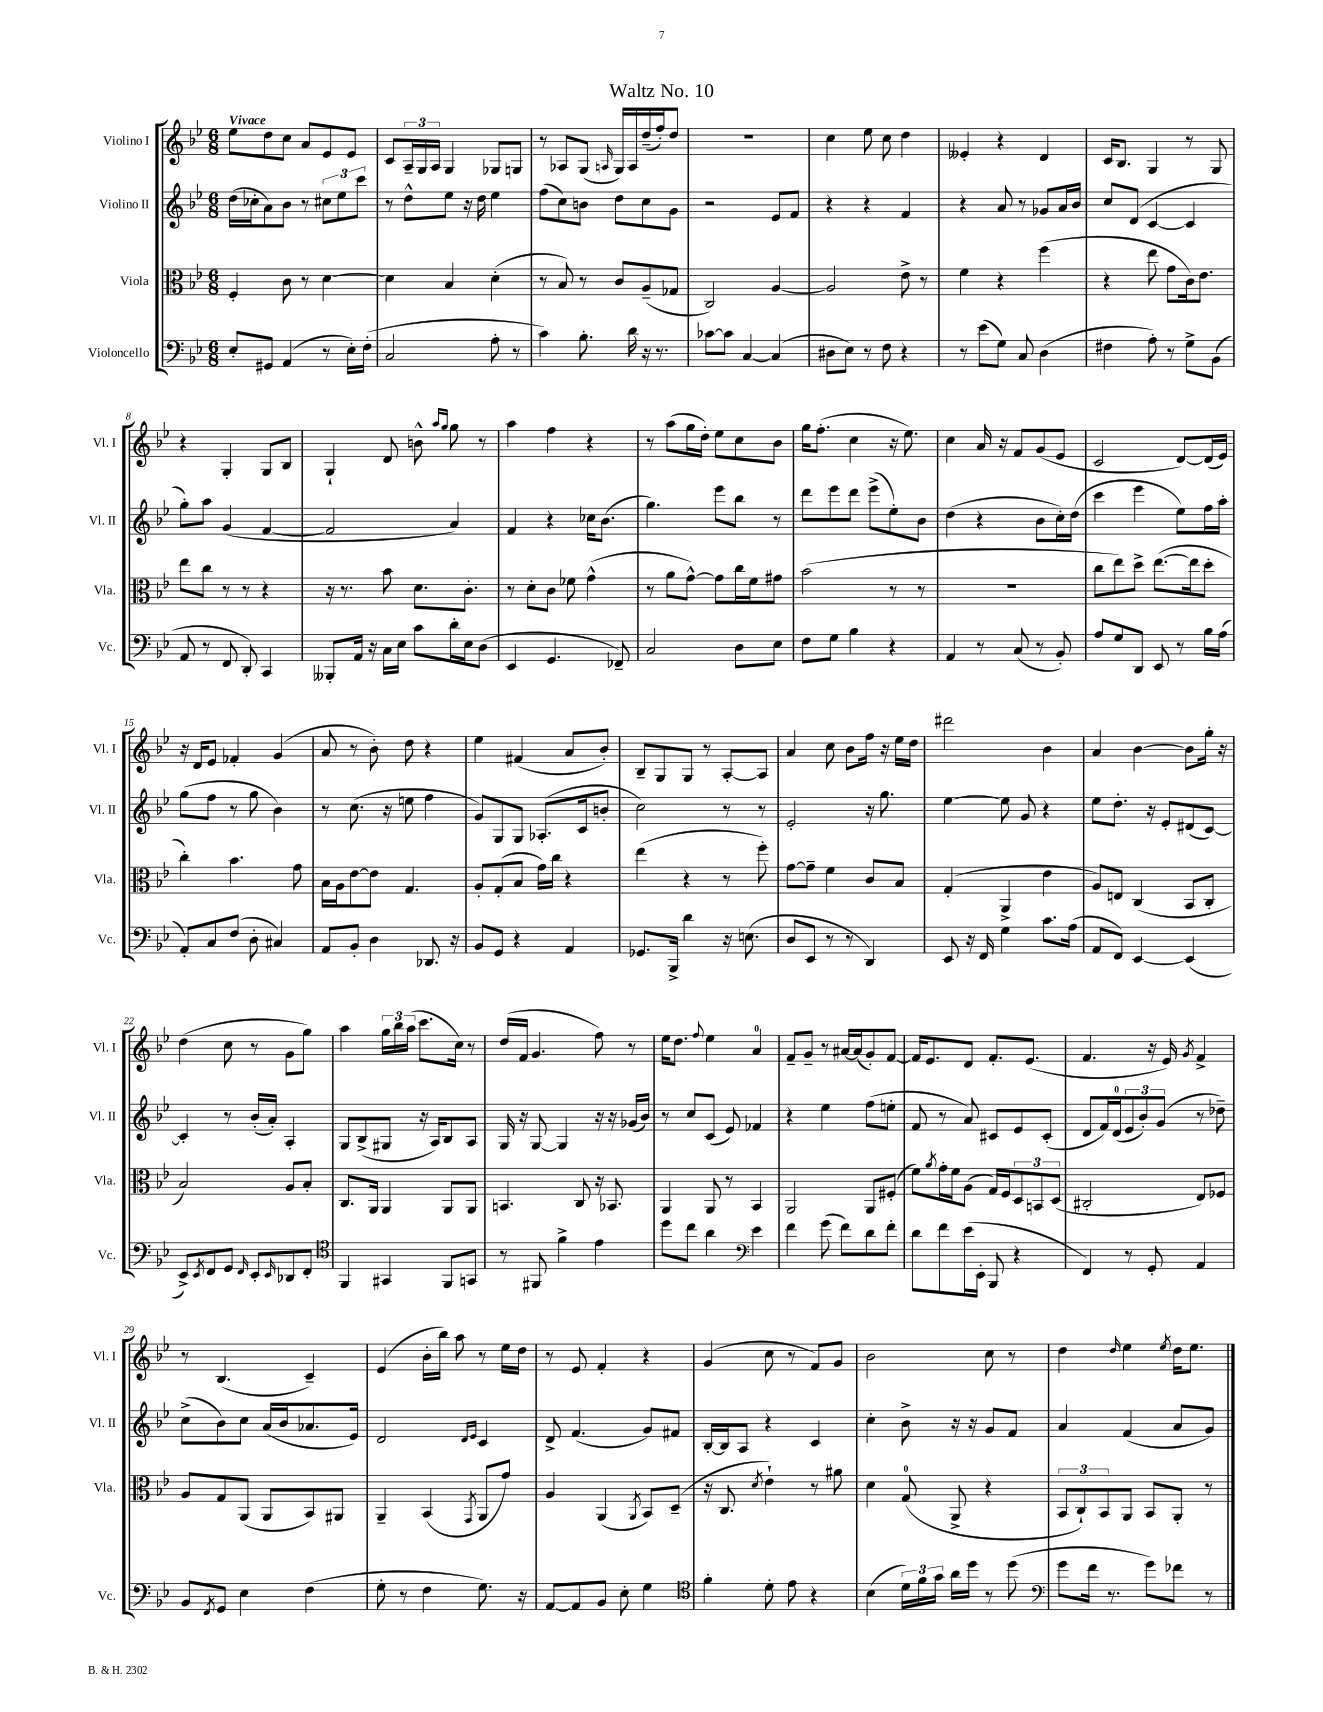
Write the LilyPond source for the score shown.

\header { title = "Waltz No. 10" }
<<
\new StaffGroup <<
\new Staff = "s0" \with { instrumentName = "Violino I" shortInstrumentName = "Vl. I" } {
    \clef treble \key bes \major \numericTimeSignature \time 6/8 \tempo "Vivace"
    ees''8 d''8 c''8 a'8 ees'8 ees'8 |
    c'8 \tuplet 3/2 { a16-- g16 a16 } g4 ges8 g8 |
    r8 aes8 g8( \grace { a16 } g16) a16 d''16--( f''16-.) d''8 |
    R2. |
    c''4 ees''8 c''8 d''4 |
    eeses'4-. r4 d'4 |
    c'16 bes8. g4 r8 g8 |
    r4 g4-. g8 bes8 |
    g4-! d'8 b'8-^ \grace { a''16 g''16 } g''8 r8 |
    a''4 f''4 r4 |
    r8 a''8( g''16 d''16-.) ees''8 c''8 bes'8 |
    g''16 f''8.-.( c''4 r16 ees''8.) |
    c''4 a'16 r16 f'8 g'8( ees'8 |
    c'2 d'8~) d'16( ees'16) |
    r16 d'16 ees'8 fes'4-. g'4( |
    a'8 r8 bes'8-.) d''8 r4 |
    ees''4 fis'4( a'8 bes'8-.) |
    bes8-- g8 g8 r8 a8~-. a8 |
    a'4 c''8 bes'8 f''16 r16 ees''16 d''16 |
    dis'''2 bes'4 |
    a'4 bes'4~ bes'8 g''16-. r16 |
    d''4( c''8 r8 g'8 g''8) |
    a''4 \tuplet 3/2 { g''16 bes''16 a''16( } c'''8. c''16) r8 |
    d''16( f'16 g'4. f''8) r8 |
    ees''16 d''8. \appoggiatura { f''8 } ees''4 a'4-0 |
    f'8-- g'8-- r8 ais'16~ ais'16( g'8-.) f'8~ |
    f'16 ees'8. d'8 f'8.-. ees'8.( |
    f'4. r16 ees'16) \acciaccatura { g'8 } f'4-> |
    r8 bes4.( c'4--) |
    ees'4( bes'16-. bes''16) a''8 r8 ees''16 d''16 |
    r8 ees'8 f'4-. r4 |
    g'4( c''8 r8 f'8) g'8 |
    bes'2 c''8 r8 |
    d''4 \grace { d''16 } ees''4 \acciaccatura { ees''8 } d''16 ees''8. \bar "|." |
}
\new Staff = "s1" \with { instrumentName = "Violino II" shortInstrumentName = "Vl. II" } {
    \clef treble \key bes \major \numericTimeSignature \time 6/8
    d''16( ces''16-. a'8) bes'8 r8 \tuplet 3/2 { cis''8 ees''8 c'''8 } |
    r8 d''8-^ ees''8 r16 d''16 ees''4 |
    f''8( c''8) b'8 d''8 c''8 g'8 |
    r2 ees'8 f'8 |
    r4 r4 f'4 |
    r4 a'8 r8 ges'8 a'16 bes'16 |
    c''8 d'8( c'4~ c'4 |
    g''8-.) a''8 g'4( f'4~ |
    f'2 a'4) |
    f'4 r4 ces''16 bes'8.( |
    g''4.) ees'''8 bes''8 r8 |
    d'''8 ees'''8 d'''8 ees'''8->( ees''8-.) bes'8 |
    d''4( r4 bes'8 c''16-.) d''16( |
    c'''4 ees'''4 ees''8) f''16 a''16-. |
    g''8( f''8 r8 g''8 bes'4) |
    r8 c''8.( r16 e''8 f''4 |
    g'8) g8 g8 aes8.-.( c'16 b'8-. |
    c''2) r8 r8 |
    ees'2-. r16 g''8. |
    ees''4~ ees''8 g'8 r4 |
    ees''8 d''8.-. r16 ees'8-. dis'8( c'8~) |
    c'4-. r8 bes'16-.( a'16-.) a4-. |
    g8 bes8->( gis8 r16 a16) bes8 a8 |
    g16 r16 g8~ g4 r16 r16 ges'16( bes'16) |
    r8 c''8 c'8( ees'8) fes'4 |
    r4 ees''4 f''8( e''8-. |
    f'8 r8 a'8) cis'8 ees'8 cis'8-.( |
    d'8 f'16) d'16-0( \tuplet 3/2 { ees'8 bes'8-.) g'8( } r8 des''8--) |
    c''8->( bes'8) c''8 a'16( bes'16 aes'8. ees'16) |
    d'2 \grace { d'16 ees'16 } c'4 |
    d'8-> f'4.( g'8) fis'8 |
    bes16~-. bes16 a8 r4 c'4 |
    c''4-. bes'8-> r16 r16 g'8 f'8 |
    a'4 f'4( a'8 g'8) \bar "|." |
}
\new Staff = "s2" \with { instrumentName = "Viola" shortInstrumentName = "Vla." } {
    \clef alto \key bes \major \numericTimeSignature \time 6/8
    f4-. c'8 r8 d'4~ |
    d'4 bes4 d'4-.( |
    r8 bes8) r8 c'8 a8--( ges8 |
    c2) a4~ |
    a2 ees'8-> r8 |
    f'4 r4 f''4( |
    r4 ees''8 g'8 c'16) ees'8. |
    ees''8 c''8 r8 r8 r4 |
    r16 r8. bes'8 d'8. c'8.-. |
    r8 d'8-. c'8 fes'8 g'4-^( |
    r8 a'8 g'8~-^) g'8 c''16 f'16 gis'8 |
    bes'2( r8 r8 |
    R2. |
    c''8 ees''8) d''8-> ees''8.~( ees''16 d''8-. |
    c''4-.) bes'4. g'8 |
    bes16 a16 ees'8~ ees'8 g4. |
    a8-. g8-.( bes8 g'16) c''16 r4 |
    ees''4( r4 r8 f''8-.) |
    g'8~ g'8-- f'4 c'8 bes8 |
    g4-.( a,4-> ees'4 |
    a8) e8 c4( bes,8 c8-. |
    bes2) a8 bes8-. |
    c8. a,16 a,4 a,8 a,8 |
    b,4. c8 r16 bes,8. |
    a,4 a,8 r8 bes,4 |
    a,2 a,8 fis8-.( |
    f'8) \acciaccatura { a'8 } g'16-. f'16 a8( g16) f16 \tuplet 3/2 { d8 b,8 d8( } |
    cis2-. ees8) fes8 |
    a8 g8 a,8( a,8 bes,8) ais,8 |
    a,4-- bes,4( \acciaccatura { g,8 } a,8 g'8) |
    a4 a,4( \acciaccatura { a,8 } bes,8) d8--( |
    r16 c8. \acciaccatura { d'8 } ees'4-!) r8 ais'8 |
    d'4 g8-0( a,8-> r4 |
    \tuplet 3/2 { bes,8 c8-!) bes,8 } a,8 bes,8 a,8-. r8 \bar "|." |
}
\new Staff = "s3" \with { instrumentName = "Violoncello" shortInstrumentName = "Vc." } {
    \clef bass \key bes \major \numericTimeSignature \time 6/8
    ees8-. gis,8 a,4( r8 ees16-.) f16-.( |
    c2 a8-. r8 |
    c'4) bes8.-. d'16 r16 r8. |
    ces'8~ ces'8 c4~ c4( |
    dis8 ees8) r8 f8 r4 |
    r8 ees'8( g8) c8 d4( |
    fis4 a8-.) r8 g8-> bes,8( |
    a,8 r8 f,8 d,8-.) c,4 |
    beses,,8-. a,16 r16 c16 ees16 c'8 d'16-. ees16 d8( |
    ees,4 g,4. fes,8--) |
    c2 d8 ees8 |
    f8 g8 bes4 r4 |
    a,4 r8 c8( r8 bes,8-.) |
    a8 g8 d,8 ees,8 r8 bes16 a16( |
    a,8-.) c8 f8( d8-. cis4) |
    a,8 bes,8-. d4 des,8. r16 |
    bes,8 g,8 r4 a,4 |
    ges,8. bes,,16-> d'4 r16 e8.( |
    d8 ees,8 r8 r8 d,4) |
    ees,8 r16 f,16 g4 c'8. a16( |
    a,8 f,8) ees,4~ ees,4( |
    ees,8->) \acciaccatura { ees,8 } f,8 g,8 \grace { f,16 } ees,8-. \grace { ees,16 } des,8 f,8-. |
    \clef tenor f,4 gis,4 f,8 g,8 |
    r8 fis,8 f'4-> ees'4 |
    d''8 c''8 a'4 \clef bass ees'4 |
    f'4 g'8( f'8) d'8 f'8-. |
    d'8 f'8 ees'16( ees,16-. bes,,8 r4 |
    f,4) r8 g,8-. a,4 |
    bes,8 \acciaccatura { f,8 } g,8 ees4 f4( |
    g8-. r8 f4 g8.) r16 |
    a,8~ a,8 bes,8 ees8-. g4 |
    \clef tenor f'4-. d'8-. ees'8 r4 |
    bes4( \tuplet 3/2 { d'16) f'16 g'16 } a'16 d''16 r8 d''8( |
    \clef bass g'8 f'16 r8. g'8) fes'8 r8 \bar "|." |
}
>>
>>
